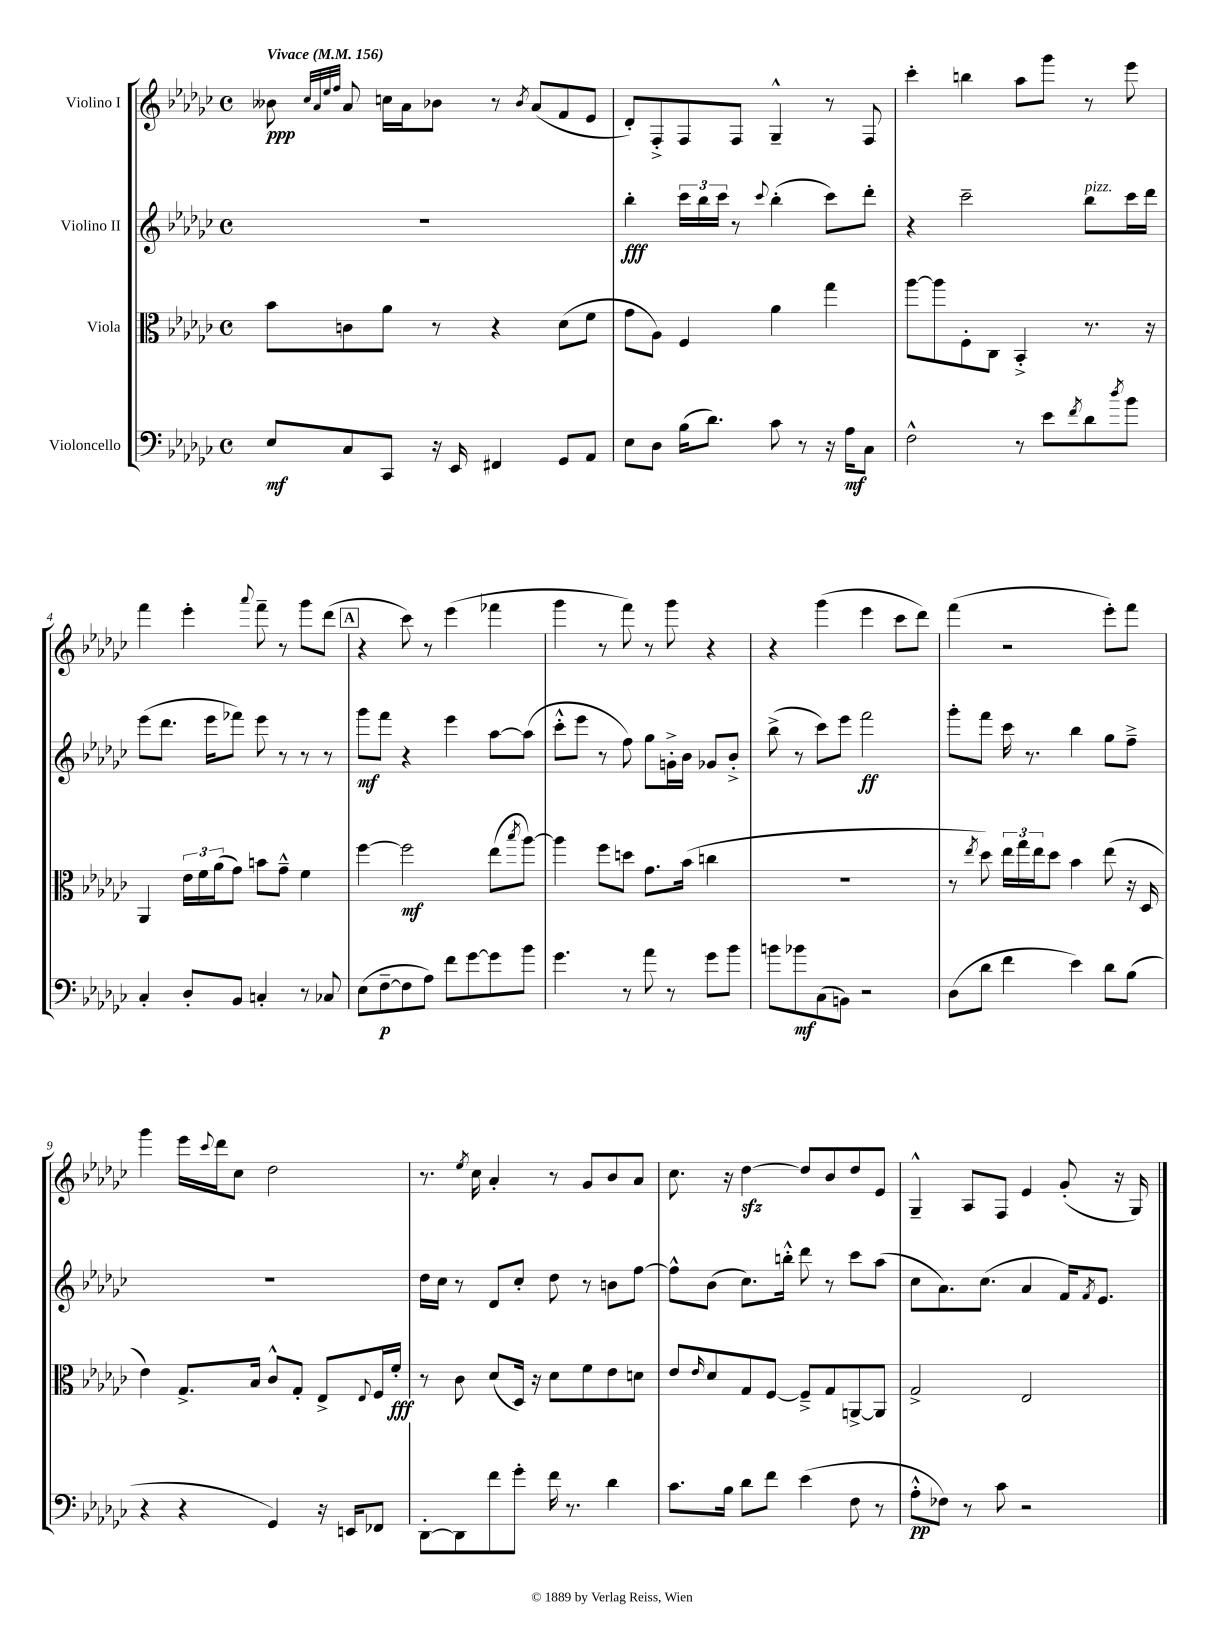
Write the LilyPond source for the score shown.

<<
\new StaffGroup <<
\new Staff = "s0" \with { instrumentName = "Violino I" } {
    \clef treble \key ges \major \defaultTimeSignature \time 4/4 \tempo "Vivace" 4 = 156
    beses'8\ppp \grace { ces''32 aes'32 ees''32 f''32 } aes'8 c''16 aes'16 bes'8 r8 \acciaccatura { bes'8 } aes'8( f'8 ees'8 |
    des'8-.) f8-.-> f8 f8 ges4---^ r8 f8 |
    ces'''4-. b''4 aes''8 ges'''8 r8 ees'''8 |
    f'''4 ees'''4-. \appoggiatura { aes'''8 } f'''8-- r8 ges'''8 des'''8( |
    \mark \markup { \box "A" } r4 ces'''8) r8 ees'''4( fes'''4 |
    ges'''4 r8 f'''8) r8 ges'''8 r4 |
    r4 ges'''4( ees'''4 ces'''8 des'''8) |
    f'''4( r2 ees'''8-.) f'''8 |
    ges'''4 ees'''16 \appoggiatura { ces'''8 } des'''16 ces''8 des''2 |
    r8. \acciaccatura { ees''8 } ces''16 aes'4-. r8 ges'8 bes'8 aes'8 |
    ces''8. r16 des''4~\sfz des''8 bes'8 des''8 ees'8 |
    ges4---^ aes8 f8 ees'4 ges'8-.( r16 ges16) \bar "|." |
}
\new Staff = "s1" \with { instrumentName = "Violino II" } {
    \clef treble \key ges \major \defaultTimeSignature \time 4/4
    R1 |
    bes''4-.\fff \tuplet 3/2 { ces'''16 bes''16 ces'''16 } r8 \appoggiatura { ces'''8 } bes''4-.( ces'''8) des'''8-. |
    r4 ces'''2-- bes''8^\markup { \italic "pizz." } ces'''16 des'''16 |
    ees'''8( des'''8. ees'''16 fes'''8) ees'''8 r8 r8 r8 |
    \mark \markup { \box "A" } ges'''8\mf f'''8 r4 ees'''4 aes''8~ aes''8( |
    ces'''8-.-^ ees'''8 r8 f''8) ges''8 g'16-.-> bes'16 ges'8 bes'8-.-> |
    bes''8->( r8 ces'''8) ees'''8 f'''2\ff |
    ges'''8-. f'''8 ces'''16 r8. bes''4 ges''8 f''8---> |
    R1 |
    des''16 ces''16 r8 des'8 ces''8-. des''8 r8 b'8 f''8~ |
    f''8-^ bes'8( ces''8.) b''16-.-^ des'''8 r8 ces'''8 aes''8( |
    ces''8 aes'8.) ces''8.( aes'4 f'16) \acciaccatura { f'8 } ees'8. \bar "|." |
}
\new Staff = "s2" \with { instrumentName = "Viola" } {
    \clef alto \key ges \major \defaultTimeSignature \time 4/4
    bes'8 c'8 aes'8 r8 r4 des'8( f'8 |
    ges'8 aes8) f4 aes'4 ges''4 |
    aes''8~ aes''8 f8-. ces8 bes,4-.-> r8. r16 |
    aes,4 \tuplet 3/2 { ees'16 f'16 aes'16( } ges'8) b'8 ges'8---^ f'4 |
    \mark \markup { \box "A" } f''4~ f''2\mf ees''8( \acciaccatura { bes''8 } aes''8~) |
    aes''4 f''8 d''8 ges'8. bes'16( c''4 |
    R1 |
    r8 \acciaccatura { ees''8 } des''8) \tuplet 3/2 { ees''16 ges''16 ees''16 } des''8 bes'4 ees''8( r16 des16 |
    ees'4) ges8.-> bes16 ces'8-^ ges8-. ees8-> \appoggiatura { ees8 } f16 f'16-.\fff |
    r8 ces'8 des'8( des16) r16 des'8 f'8 ees'8 d'8 |
    ees'8 \grace { ees'16 } des'8 ges8 f8~ f8---> ges8 a,8~-> a,8 |
    ges2-> ees2 \bar "|." |
}
\new Staff = "s3" \with { instrumentName = "Violoncello" } {
    \clef bass \key ges \major \defaultTimeSignature \time 4/4
    ees8\mf ces8 ces,8 r16 ees,16 fis,4 ges,8 aes,8 |
    ees8 des8 bes16( des'8.) ces'8 r8 r16 aes16\mf ces8 |
    f2-^ r8 ees'8 \acciaccatura { f'8 } des'8 \acciaccatura { des''8 } bes'8 |
    ces4-. des8-. bes,8 c4-. r8 ces8 |
    \mark \markup { \box "A" } ees8( f8~--\p f8 aes8) f'8 ges'8~ ges'8 bes'8 |
    ges'4. r8 aes'8 r8 ges'8 bes'8 |
    b'8 bes'8\mf ces8( b,8) r2 |
    des8( des'8 f'4 ees'4) des'8 bes8( |
    r4 r4 ges,4) r16 e,16 fes,8 |
    des,8~-. des,8 f'8 ges'8-. f'16 r8. des'4 |
    ces'8. bes16 des'8 f'8 ees'4( f8 r8 |
    aes8-.-^\pp fes8) r8 ces'8 r2 \bar "|." |
}
>>
>>
